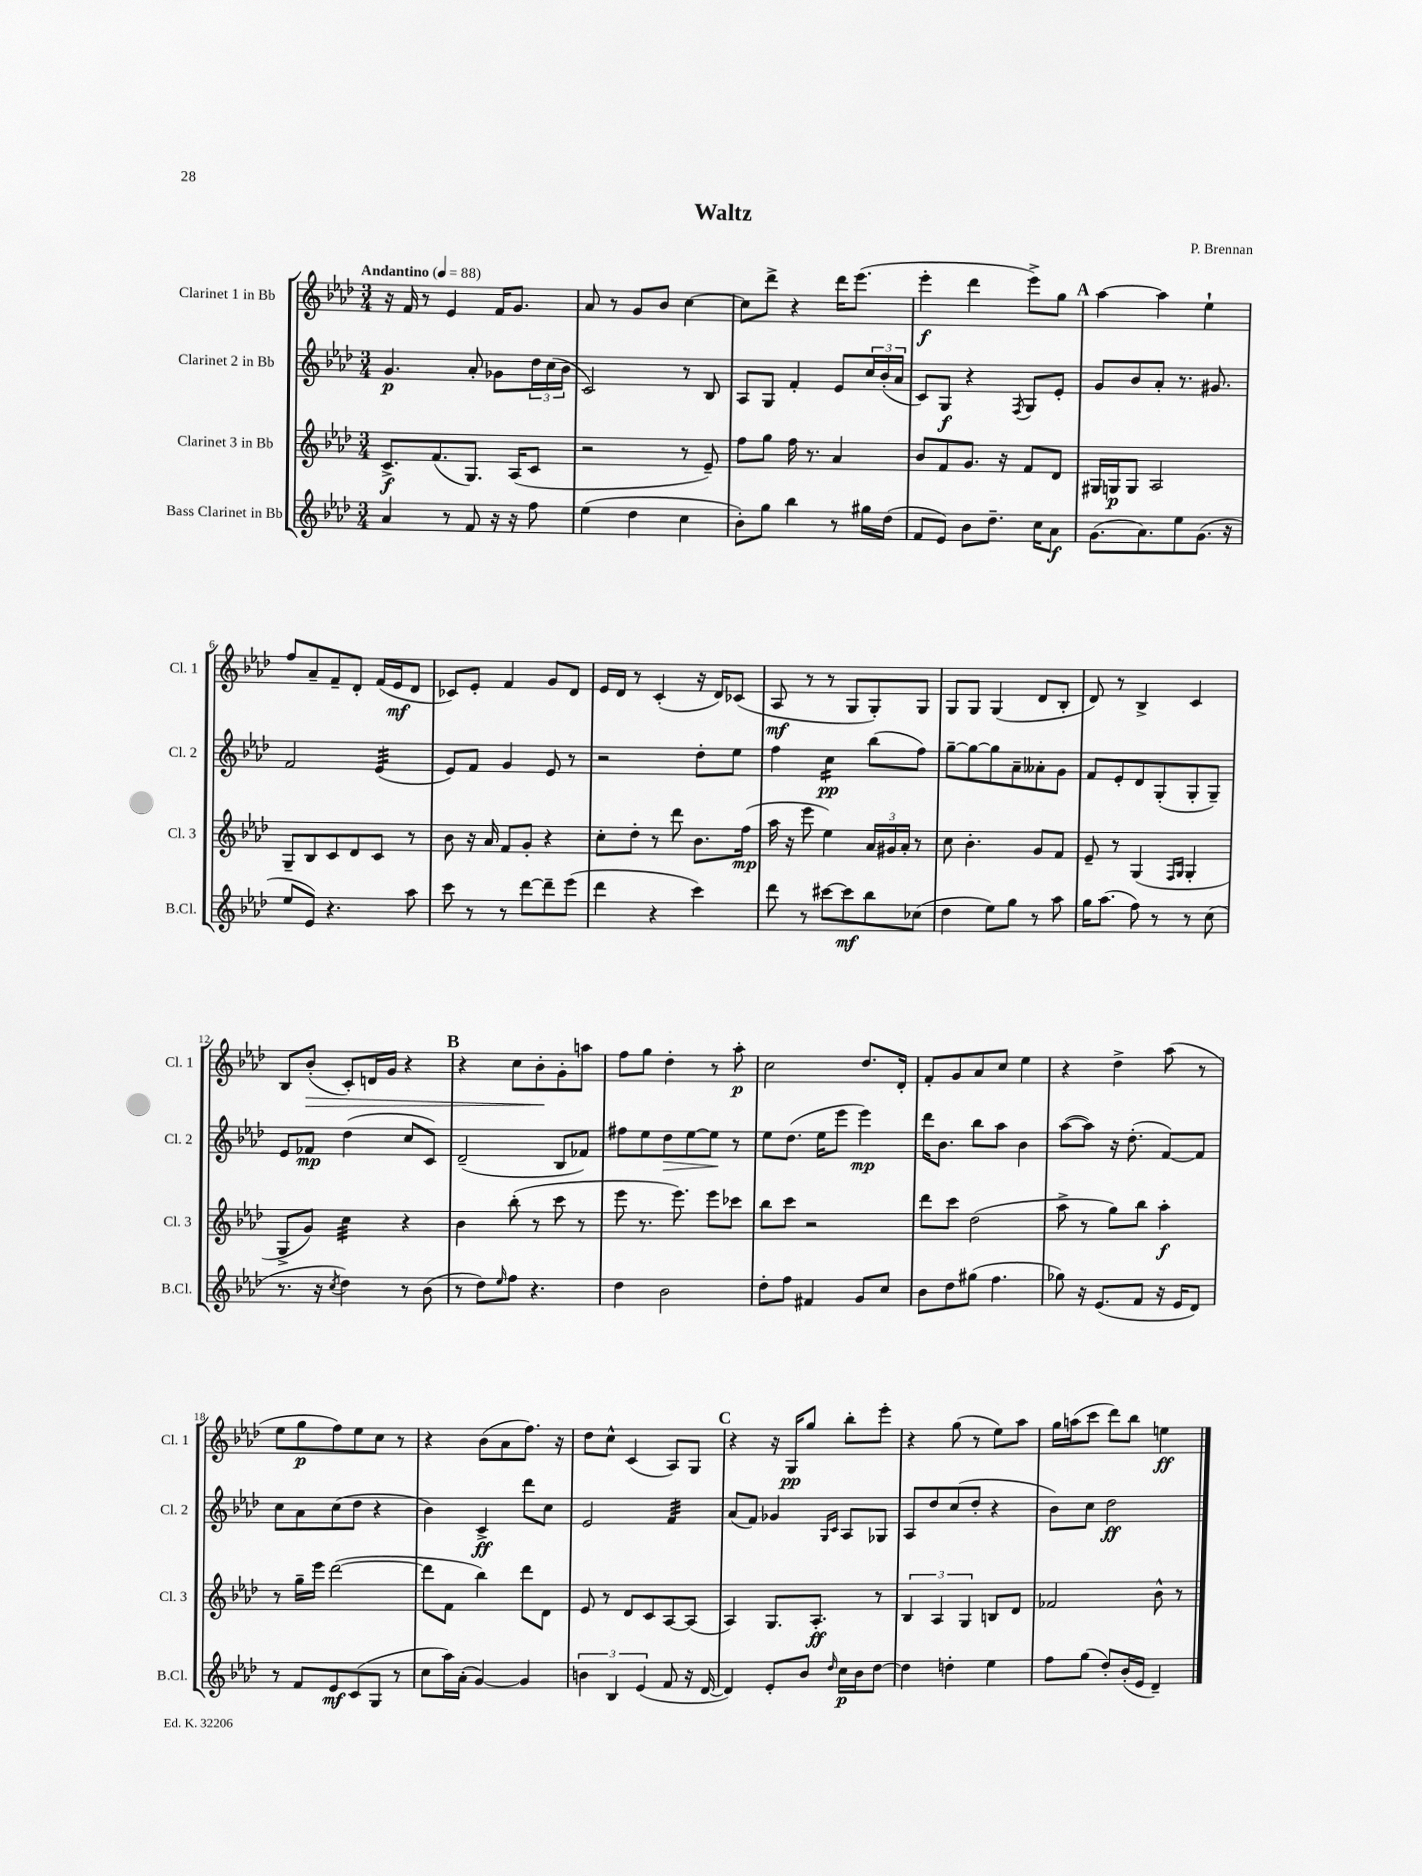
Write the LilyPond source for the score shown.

\header { title = "Waltz" composer = "P. Brennan" }
<<
\new StaffGroup <<
\new Staff = "s0" \with { instrumentName = "Clarinet 1 in Bb" shortInstrumentName = "Cl. 1" } {
    \clef treble \key aes \major \numericTimeSignature \time 3/4 \tempo "Andantino" 4 = 88
    r16 f'16 r8 ees'4 f'16 g'8. |
    aes'8 r8 g'8 bes'8 c''4~ |
    c''8 des'''8-> r4 des'''16 ees'''8.( |
    ees'''4-.\f des'''4 ees'''8->) g''8 |
    \mark \markup { \bold "A" } aes''4~ aes''4 ees''4-! |
    f''8 aes'8-- f'8-- des'8-. f'16( ees'16\mf des'8 |
    ces'8) ees'8-. f'4 g'8 des'8 |
    ees'16 des'16 r8 c'4-.( r16 des'16) ces'8( |
    aes8\mf r8 r8 g8 g8-.) g8 |
    g8 g8 g4( des'8 bes8-. |
    des'8) r8 bes4-> c'4 |
    bes8 bes'8-.\>( c'8-.) d'16 g'16 r4 |
    \mark \markup { \bold "B" } r4 c''8 bes'8-.\! g'8-. a''8 |
    f''8 g''8 des''4-. r8 aes''8-.\p |
    c''2 des''8. des'16-. |
    f'8-. g'8 aes'8 c''8 ees''4 |
    r4 des''4-> aes''8( r8 |
    ees''8 g''8\p f''8) ees''8 c''8 r8 |
    r4 bes'8( aes'8 f''8.) r16 |
    des''8 c''8-^ c'4( aes8) g8 |
    \mark \markup { \bold "C" } r4 r16 g16\pp g''8 bes''8-. ees'''8-. |
    r4 g''8( r8 ees''8) aes''8 |
    g''16 a''16( c'''8 des'''8) bes''8 e''4\ff \bar "|." |
}
\new Staff = "s1" \with { instrumentName = "Clarinet 2 in Bb" shortInstrumentName = "Cl. 2" } {
    \clef treble \key aes \major \numericTimeSignature \time 3/4
    g'4.\p aes'8-. ges'8 \tuplet 3/2 { des''16 c''16( bes'16 } |
    c'2) r8 bes8 |
    aes8 g8 f'4-. ees'8 \tuplet 3/2 { c''16 bes'16-.( aes'16 } |
    c'8) g8\f r4 \acciaccatura { f8 } g8 ees'8-. |
    \mark \markup { \bold "A" } g'8 bes'8 aes'8-. r8. gis'8. |
    f'2 ees'4:32( |
    ees'8) f'8 g'4 ees'8 r8 |
    r2 des''8-. ees''8 |
    f''4 c''4:16\pp bes''8( f''8) |
    g''8~-- g''8~ g''8 aes'8-- aeses'8-. g'8 |
    f'8 ees'8-. des'8 g8-.( g8-. g8--) |
    ees'8 fes'8\mp des''4( c''8 c'8) |
    \mark \markup { \bold "B" } des'2--( bes8 fes'8) |
    fis''8 ees''8 des''8\> ees''8~ ees''8\! r8 |
    ees''8 des''8.( ees''16 ees'''8 ees'''4\mp) |
    des'''16 bes'8. bes''8 aes''8 bes'4 |
    aes''8~( aes''8) r16 des''8.-.( f'8~) f'8 |
    c''8 aes'8 c''8( des''8 r4 |
    bes'4) c'4->\ff des'''8 c''8 |
    ees'2 f'4:32 |
    \mark \markup { \bold "C" } aes'8( f'8) ges'4 \grace { g16 c'16 } aes8 ges8 |
    aes8 des''8 c''8( des''8-. r4 |
    bes'8) c''8 des''2\ff \bar "|." |
}
\new Staff = "s2" \with { instrumentName = "Clarinet 3 in Bb" shortInstrumentName = "Cl. 3" } {
    \clef treble \key aes \major \numericTimeSignature \time 3/4
    c'8.->\f f'8.( g8.) aes16( c'8 |
    r2 r8 ees'8--) |
    f''8 g''8 f''16 r8. aes'4 |
    bes'8 f'8 g'8. r16 f'8 des'8 |
    \mark \markup { \bold "A" } gis16 g16\p g8 aes2 |
    g8-- bes8 c'8 des'8 c'8 r8 |
    bes'8 r16 aes'16 f'8 g'8-. r4 |
    c''8-. des''8-. r8 des'''8 bes'8. f''16\mp( |
    aes''16 r16 ees'''8 ees''4) \tuplet 3/2 { aes'16 gis'16 aes'16-. } r8 |
    c''8 bes'4.-. g'8 f'8 |
    ees'8-- r8 g4( \grace { f16 g16 } g4-. |
    g8-> g'8) c''4:32 r4 |
    \mark \markup { \bold "B" } bes'4 bes''8-.( r8 c'''8 r8 |
    ees'''8 r8. ees'''8.) ees'''8 ces'''8 |
    bes''8 c'''8 r2 |
    des'''8 c'''8 des''2( |
    aes''8-> r8 g''8) bes''8 aes''4-.\f |
    r8 g''16-- ees'''16 des'''2~( |
    des'''8 f'8 bes''4) des'''8 des'8 |
    ees'8 r8 des'8 c'8 aes8~ aes8( |
    \mark \markup { \bold "C" } aes4) g8. aes8.-.\ff r8 |
    \tuplet 3/2 { bes4 aes4 g4 } b8 des'8 |
    fes'2 bes'8-^ r8 \bar "|." |
}
\new Staff = "s3" \with { instrumentName = "Bass Clarinet in Bb" shortInstrumentName = "B.Cl." } {
    \clef treble \key aes \major \numericTimeSignature \time 3/4
    aes'4 r8 f'8 r16 r16 f''8 |
    ees''4( des''4 c''4 |
    bes'8-.) g''8 bes''4 r8 gis''16 des''16( |
    f'8 ees'8) bes'8 des''8.-- c''16 aes'8\f |
    \mark \markup { \bold "A" } g'8.( aes'8.) ees''8 g'8.( r16 |
    ees''8 ees'8) r4. aes''8 |
    c'''8 r8 r8 des'''8~ des'''8-- ees'''8( |
    des'''4 r4 c'''4) |
    des'''8 r8 cis'''8~ cis'''8\mf bes''8 ces''8( |
    des''4 ees''8) g''8 r8 aes''8 |
    g''16 aes''8.( f''8) r8 r8 c''8( |
    r8. r16 \acciaccatura { c''8 } des''4) r8 bes'8( |
    \mark \markup { \bold "B" } r8 des''8) \grace { ees''16 } f''8 r4. |
    des''4 bes'2 |
    des''8-. f''8 fis'4 g'8 c''8 |
    bes'8 des''8 gis''8( f''4. |
    ges''8) r16 ees'8.( f'8 r16 ees'16 des'8) |
    r8 f'8 ees'8\mf c'8( g8 r8 |
    c''8 aes''16) aes'16-.( g'4~) g'4 |
    \tuplet 3/2 { b'4 bes4 ees'4( } f'8 r16 des'16~ |
    \mark \markup { \bold "C" } des'4) ees'8-. bes'8 \grace { des''16 } c''16\p bes'16 des''8~ |
    des''4 d''4-. ees''4 |
    f''8 g''8( des''8-.) bes'16-.( ees'16 des'4--) \bar "|." |
}
>>
>>
